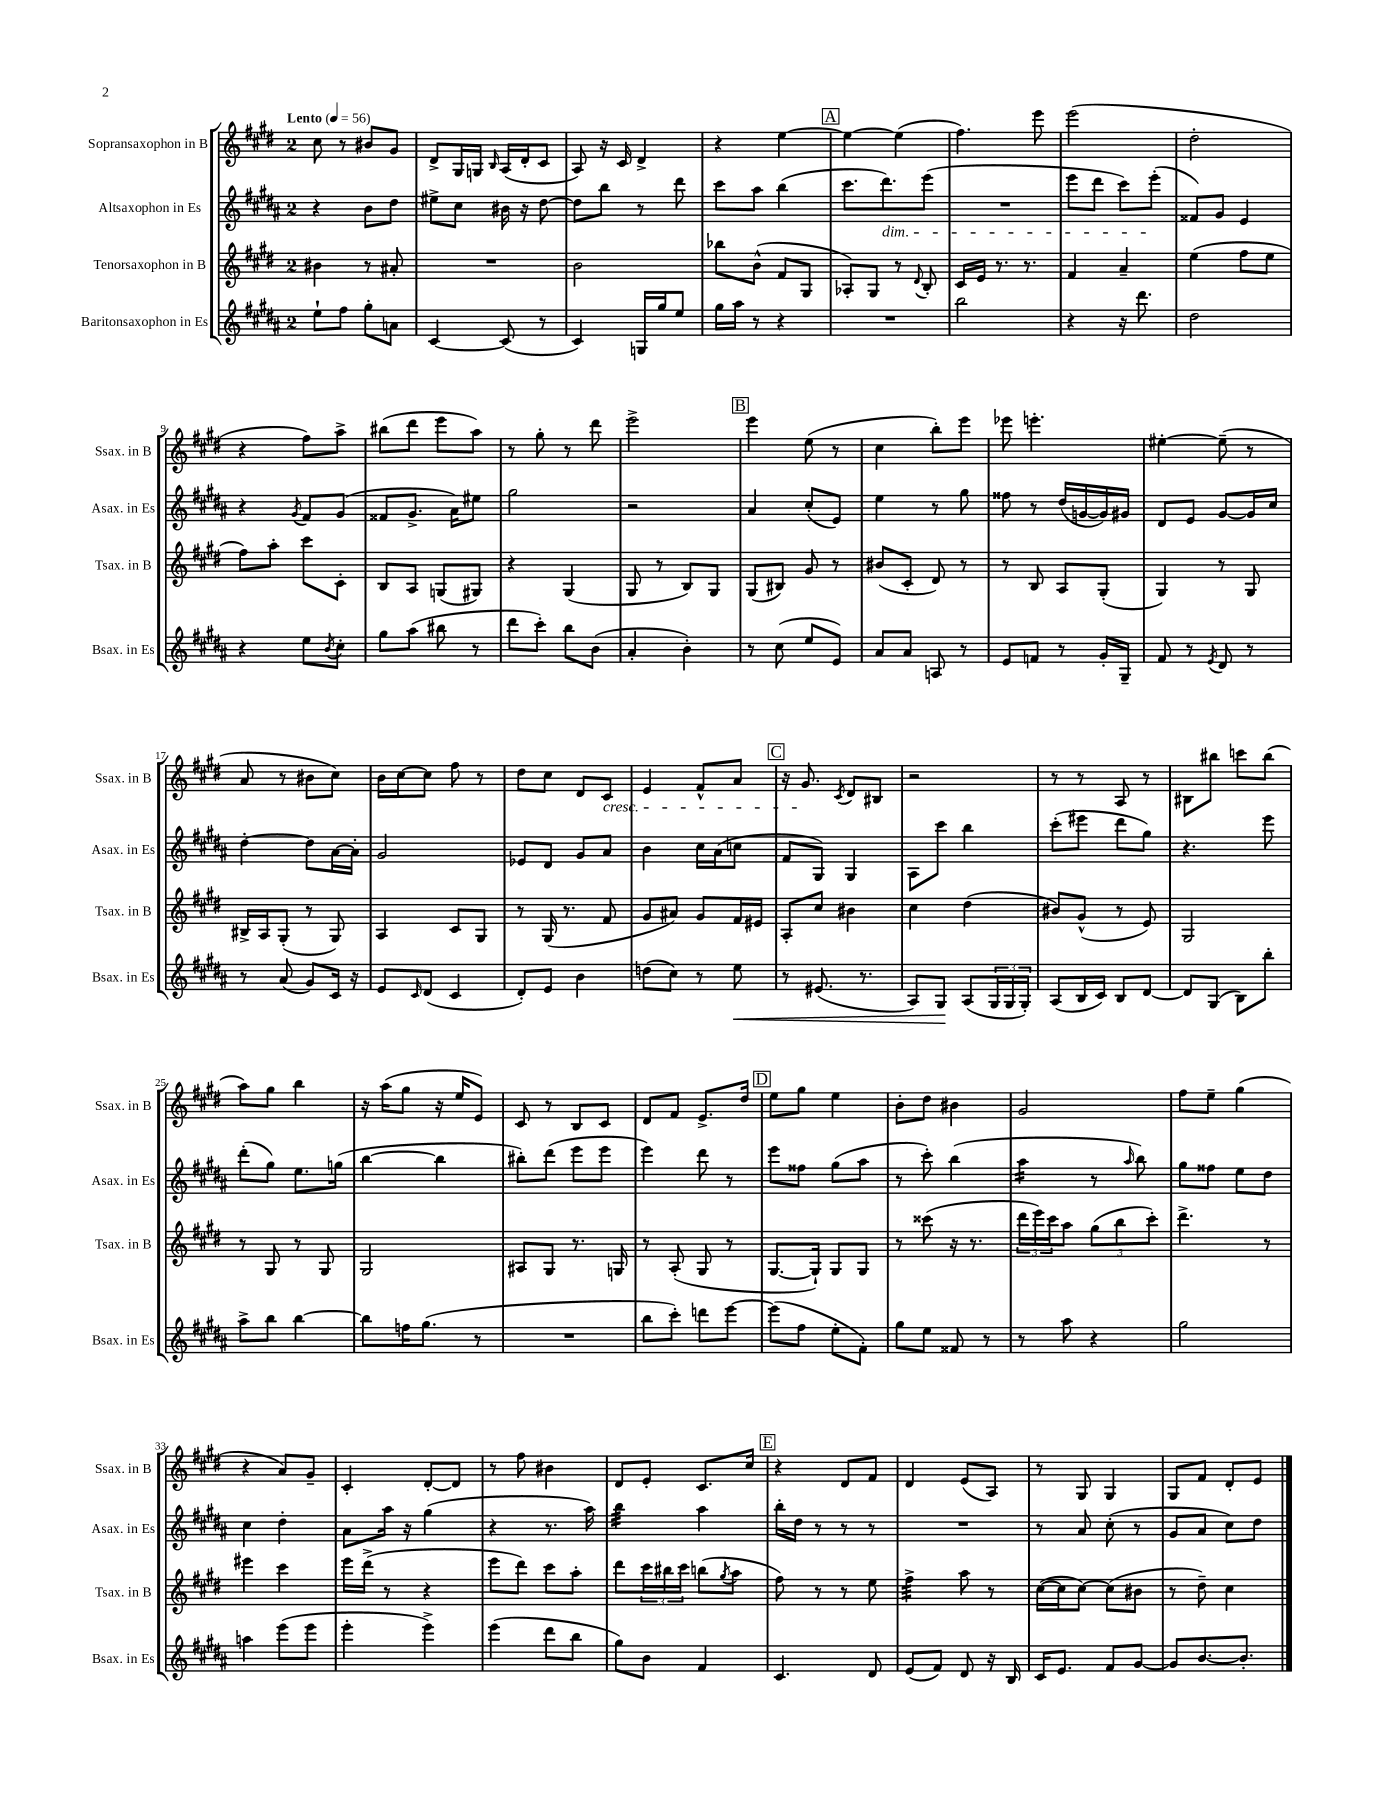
<<
\new StaffGroup <<
\new Staff = "s0" \with { instrumentName = "Sopransaxophon in B" shortInstrumentName = "Ssax. in B" } {
    \clef treble \key e \major \once \override Staff.TimeSignature.style = #'single-digit \time 2/4 \tempo "Lento" 4 = 56
    cis''8 r8 bis'8 gis'8 |
    dis'8-> gis16 g16 \grace { b16 } a16( dis'16-. cis'8 |
    a8) r16 cis'16 dis'4-> |
    r4 e''4~ |
    \mark \markup { \box "A" } e''4~ e''4( |
    fis''4.) e'''8 |
    e'''2( |
    dis''2-. |
    r4 fis''8) a''8-> |
    bis''8( dis'''8 e'''8 a''8) |
    r8 gis''8-. r8 dis'''8 |
    e'''2-> |
    \mark \markup { \box "B" } e'''4 e''8( r8 |
    cis''4 b''8-.) e'''8 |
    ees'''8 e'''4.-. |
    eis''4~-. eis''8--( r8 |
    a'8 r8 bis'8 cis''8) |
    b'16 cis''16~ cis''8 fis''8 r8 |
    dis''8 cis''8 dis'8 cis'8\cresc |
    e'4 fis'8-^ a'8 |
    \mark \markup { \box "C" } r16 gis'8.\! \acciaccatura { cis'8 } dis'8 bis8 |
    r2 |
    r8 r8 a8 r8 |
    bis8 bis''8 c'''8 bis''8( |
    a''8) gis''8 b''4 |
    r16 a''16( gis''8 r16 e''16 e'8) |
    cis'8 r8 b8 cis'8 |
    dis'8 fis'8 e'8.-> dis''16 |
    \mark \markup { \box "D" } e''8 gis''8 e''4 |
    b'8-. dis''8 bis'4 |
    gis'2 |
    fis''8 e''8-- gis''4( |
    r4 a'8) gis'8-- |
    cis'4-. dis'8~-. dis'8 |
    r8 fis''8 bis'4 |
    dis'8 e'8-. cis'8. cis''16 |
    \mark \markup { \box "E" } r4 dis'8 fis'8 |
    dis'4 e'8( a8) |
    r8 gis8 gis4 |
    gis8 fis'8 dis'8-. e'8 \bar "|." |
}
\new Staff = "s1" \with { instrumentName = "Altsaxophon in Es" shortInstrumentName = "Asax. in Es" } {
    \clef treble \key b \major \once \override Staff.TimeSignature.style = #'single-digit \time 2/4
    r4 b'8 dis''8 |
    eis''8-> cis''8 bis'16 r16 dis''8~ |
    dis''8 b''8 r8 dis'''8 |
    cis'''8 ais''8 b''4( |
    \mark \markup { \box "A" } cis'''8. dis'''8.\dim) e'''8( |
    R2 |
    e'''8 dis'''8 cis'''8) e'''8-.\!( |
    fisis'8) gis'8 e'4 |
    r4 \acciaccatura { gis'8 } fis'8 gis'8( |
    fisis'8 gis'8.-> ais'16) eis''8 |
    gis''2 |
    r2 |
    \mark \markup { \box "B" } ais'4 cis''8-.( e'8) |
    e''4 r8 gis''8 |
    fisis''8 r8 dis''16( g'16~ g'16) gis'16 |
    dis'8 e'8 gis'8~ gis'16 cis''16 |
    dis''4~-. dis''8 ais'16~ ais'16-. |
    gis'2 |
    ees'8 dis'8 gis'8 ais'8 |
    b'4 cis''16 ais'16( c''8 |
    \mark \markup { \box "C" } fis'8 gis8) gis4 |
    ais8 cis'''8 b''4 |
    cis'''8-.( eis'''8 dis'''8 gis''8) |
    r4. e'''8 |
    dis'''8-.( gis''8) e''8. g''16( |
    b''4~ b''4 |
    bis''8-.) dis'''8( e'''8 e'''8 |
    e'''4) dis'''8 r8 |
    \mark \markup { \box "D" } e'''8 fisis''8 gis''8( ais''8 |
    r8 cis'''8-.) b''4( |
    ais''4:16 r8 \grace { ais''16 } b''8) |
    gis''8 fisis''8 e''8 dis''8 |
    cis''4 dis''4-. |
    ais'8 ais''16 r16 gis''4( |
    r4 r8. ais''16) |
    b''4:32 ais''4 |
    \mark \markup { \box "E" } b''16-. dis''16 r8 r8 r8 |
    R2 |
    r8 ais'8 cis''8-.( r8 |
    gis'8 ais'8 cis''8) dis''8 \bar "|." |
}
\new Staff = "s2" \with { instrumentName = "Tenorsaxophon in B" shortInstrumentName = "Tsax. in B" } {
    \clef treble \key e \major \once \override Staff.TimeSignature.style = #'single-digit \time 2/4
    bis'4 r8 ais'8-. |
    R2 |
    b'2 |
    bes''8 b'8-^( fis'8 gis8 |
    \mark \markup { \box "A" } aes8-.) gis8 r8 \appoggiatura { dis'8 } b8-. |
    cis'16 e'16 r8. r8. |
    fis'4 a'4-- |
    e''4( fis''8 e''8 |
    fis''8) a''8-. cis'''8 cis'8-. |
    b8 a8 g8( gis8) |
    r4 gis4( |
    gis8 r8 b8) gis8 |
    \mark \markup { \box "B" } gis8( bis8) gis'8 r8 |
    bis'8( cis'8-. dis'8) r8 |
    r8 b8 a8 gis8-.( |
    gis4) r8 gis8 |
    bis16-> a16 gis8-.( r8 gis8) |
    a4 cis'8 gis8 |
    r8 gis16( r8. fis'8 |
    gis'8 ais'8) gis'8 fis'16 eis'16 |
    \mark \markup { \box "C" } a8-. cis''8 bis'4 |
    cis''4 dis''4( |
    bis'8) gis'8-^( r8 e'8) |
    gis2 |
    r8 gis8 r8 gis8 |
    gis2 |
    ais8 gis8 r8. g16 |
    r8 a8-.( gis8 r8 |
    \mark \markup { \box "D" } gis8.~ gis16-!) gis8 gis8 |
    r8 cisis'''8( r16 r8. |
    \tuplet 3/2 { dis'''16 e'''16) cis'''16 } a''8 \tuplet 3/2 { gis''8( b''8 cis'''8-.) } |
    dis'''4.-> r8 |
    eis'''4 cis'''4 |
    e'''16 dis'''16->( r8 r4 |
    e'''8 dis'''8) cis'''8 a''8-. |
    dis'''8 \tuplet 3/2 { cis'''16 bis''16 cis'''16 } b''8( \acciaccatura { gis''8 } a''8 |
    \mark \markup { \box "E" } fis''8) r8 r8 e''8 |
    fis''4:32-> a''8 r8 |
    cis''16~( cis''16 cis''8~) cis''8( bis'8 |
    r8 dis''8--) cis''4 \bar "|." |
}
\new Staff = "s3" \with { instrumentName = "Baritonsaxophon in Es" shortInstrumentName = "Bsax. in Es" } {
    \clef treble \key b \major \once \override Staff.TimeSignature.style = #'single-digit \time 2/4
    e''8-! fis''8 gis''8-. a'8 |
    cis'4~ cis'8( r8 |
    cis'4) g16 gis''16 e''8 |
    gis''16 ais''16 r8 r4 |
    \mark \markup { \box "A" } R2 |
    b''2 |
    r4 r16 dis'''8. |
    dis''2 |
    r4 e''8 \acciaccatura { b'8 } cis''8-. |
    gis''8 ais''8( bis''8 r8 |
    dis'''8 cis'''8-.) b''8 b'8( |
    ais'4-. b'4-.) |
    \mark \markup { \box "B" } r8 cis''8( e''8 e'8) |
    ais'8 ais'8 a8 r8 |
    e'8 f'8 r8 gis'16-. gis16-- |
    fis'8 r8 \acciaccatura { e'8 } dis'8 r8 |
    r8 ais'8( gis'8) cis'16 r16 |
    e'8 \grace { cis'16 } dis'8( cis'4 |
    dis'8-.) e'8 b'4 |
    d''8( cis''8) r8 e''8\< |
    \mark \markup { \box "C" } r8 eis'8.( r8. |
    ais8) gis8\! ais8( \tuplet 3/2 { gis16 gis16 gis16-.) } |
    ais8( b16 cis'16) b8 dis'8~ |
    dis'8 gis8( b8) b''8-. |
    ais''8-> b''8 b''4~ |
    b''8 f''16 gis''8.( r8 |
    R2 |
    b''8 cis'''8-.) d'''8 e'''8~ |
    \mark \markup { \box "D" } e'''8( fis''8 e''8-. fis'8-.) |
    gis''8 e''8 fisis'8 r8 |
    r8 ais''8 r4 |
    gis''2 |
    a''4 e'''8( e'''8 |
    e'''4-. e'''4->) |
    e'''4( dis'''8 b''8 |
    gis''8) b'8 fis'4 |
    \mark \markup { \box "E" } cis'4. dis'8 |
    e'8( fis'8) dis'8 r16 b16 |
    cis'16 e'8. fis'8 gis'8~ |
    gis'8 b'8.~ b'8.-. \bar "|." |
}
>>
>>
